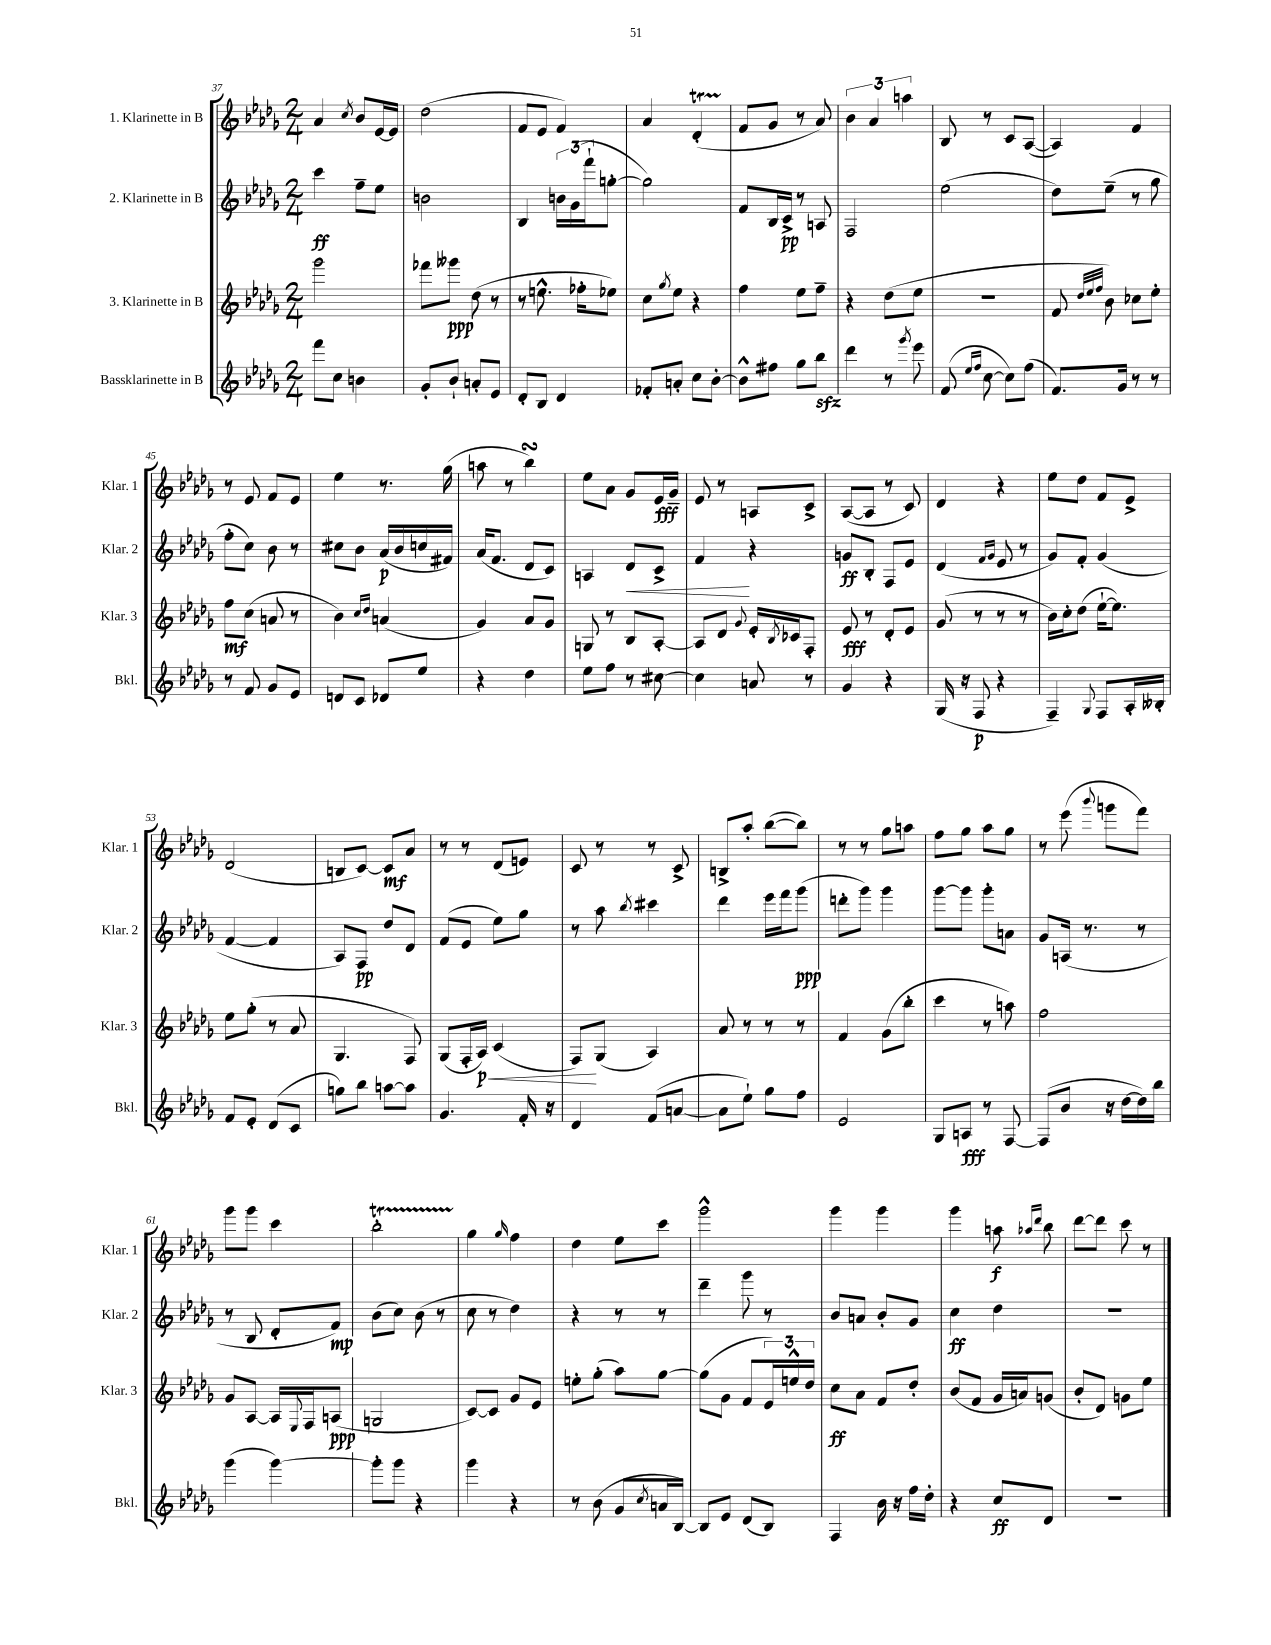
<<
\new StaffGroup <<
\new Staff = "s0" \with { instrumentName = "1. Klarinette in B" shortInstrumentName = "Klar. 1" } {
    \clef treble \key des \major \numericTimeSignature \time 2/4
    aes'4 \acciaccatura { c''8 } bes'8 ees'16~ ees'16 |
    des''2( |
    f'8 ees'8 f'4) |
    aes'4 des'4-.\startTrillSpan( |
    f'8\stopTrillSpan ges'8 r8 aes'8) |
    \tuplet 3/2 { bes'4 aes'4 a''4 } |
    bes8 r8 c'8 aes8~( |
    aes4) f'4 |
    r8 ees'8 f'8 ees'8 |
    ees''4 r8. ges''16( |
    a''8 r8 bes''4\turn) |
    ees''8 aes'8 ges'8 ees'16\fff ges'16-- |
    ees'8 r8 a8 c'8-> |
    aes8~( aes8 r8 c'8) |
    des'4 r4 |
    ees''8 des''8 f'8 ees'8-> |
    des'2( |
    b8 c'8~) c'8\mf aes'8 |
    r8 r8 des'8( e'8) |
    c'8 r8 r8 c'8-> |
    b8-> aes''8-. bes''8~( bes''8) |
    r8 r8 ges''8 a''8 |
    f''8 ges''8 aes''8 ges''8 |
    r8 ees'''8( \appoggiatura { bes'''8 } g'''8 f'''8) |
    ges'''8 ges'''8 c'''4 |
    bes''2-.\startTrillSpan |
    ges''4\stopTrillSpan \grace { ges''16 } f''4 |
    des''4 ees''8 c'''8 |
    ges'''2-^ |
    ges'''4 ges'''4 |
    ges'''4 a''8\f \grace { aes''16 des'''16 } bes''8 |
    des'''8~ des'''8 c'''8 r8 \bar "|." |
}
\new Staff = "s1" \with { instrumentName = "2. Klarinette in B" shortInstrumentName = "Klar. 2" } {
    \clef treble \key des \major \numericTimeSignature \time 2/4
    c'''4\ff f''8-- ees''8 |
    b'2 |
    bes4 \tuplet 3/2 { b'16 ges'16( f'''16-! } g''8~-. |
    g''2) |
    f'8 bes16 c'16->\pp r8 a8 |
    f2 |
    ees''2( |
    des''8) ees''8--( r8 ges''8 |
    f''8-. c''8) bes'8 r8 |
    cis''8 bes'8 aes'16\p( bes'16 c''16 fis'16) |
    aes'16( f'8. des'8 c'8) |
    a4 des'8\< c'8-> |
    f'4\! r4 |
    g'8\ff bes8-. f8 ees'8 |
    des'4( \grace { f'16 ges'16 } ees'8 r8 |
    ges'8) f'8-. ges'4( |
    f'4~ f'4 |
    aes8) f8\pp des''8 des'8 |
    f'8( ees'8 ees''8) ges''8 |
    r8 aes''8 \acciaccatura { bes''8 } cis'''4 |
    des'''4 ees'''16 f'''16 ges'''8\ppp( |
    d'''8-. ges'''8) ges'''4 |
    ges'''8~ ges'''8 ges'''8-. a'8 |
    ges'8 a16( r8. r8 |
    r8 bes8 des'8-. f'8\mp) |
    bes'8( c''8) bes'8( r8 |
    c''8 r8 des''4) |
    r4 r8 r8 |
    des'''4-- ges'''8 r8 |
    bes'8 a'8 bes'8-. ges'8 |
    c''4\ff des''4 |
    r2 \bar "|." |
}
\new Staff = "s2" \with { instrumentName = "3. Klarinette in B" shortInstrumentName = "Klar. 3" } {
    \clef treble \key des \major \numericTimeSignature \time 2/4
    ges'''2 |
    fes'''8 geses'''8\ppp des''8( r8 |
    r8 e''8.-^ fes''16-. ees''8) |
    c''8 \acciaccatura { ges''8 } ees''8 r4 |
    f''4 ees''8 f''8-- |
    r4 des''8( ees''8 |
    R2 |
    f'8 \grace { des''32 ees''32 f''32 } bes'8) ces''8 ees''8-. |
    f''8\mf c''8( a'8 r8 |
    bes'4) \grace { c''16 des''16 } a'4( |
    ges'4) aes'8 ges'8 |
    g8 r8 bes8 aes8~-. |
    aes8 des'8 \appoggiatura { ges'8 } ees'16-. \acciaccatura { bes8 } ces'16 f8-. |
    ees'8\fff r8 des'8-. ees'8 |
    ges'8( r8 r8 r8 |
    bes'16) c''16-. des''8( ees''16~-! ees''8.) |
    ees''8 ges''8-.( r8 aes'8 |
    ges4. f8) |
    ges8( f16-. aes16\p\<) c'4( |
    f8\!) ges8( aes4) |
    aes'8 r8 r8 r8 |
    f'4 ges'8( bes''8-. |
    c'''4 r8 a''8) |
    f''2 |
    ges'8 aes8~ aes16 \appoggiatura { ees8 } f16 a8\ppp( |
    g2 |
    c'8~) c'8 ges'8 ees'8 |
    e''8-. ges''8-.( aes''8) ges''8~ |
    ges''8( ges'8 f'8 \tuplet 3/2 { ees'16) e''16-^ des''16 } |
    c''8\ff aes'8 f'8 des''8-. |
    bes'8( f'8 ges'16 a'16) g'8( |
    bes'8-. des'8) g'8 ees''8 \bar "|." |
}
\new Staff = "s3" \with { instrumentName = "Bassklarinette in B" shortInstrumentName = "Bkl." } {
    \clef treble \key des \major \numericTimeSignature \time 2/4
    f'''8 c''8 b'4 |
    ges'8-. bes'8-! a'8-. ees'8 |
    des'8-. bes8 des'4 |
    fes'8-. a'8-. c''8 bes'8~-. |
    bes'8-^ fis''8 ges''8 bes''8\sfz |
    des'''4 r8 \acciaccatura { ges'''8 } ees'''8 |
    f'8( \grace { ees''16 f''16 } c''8~ c''8) f''8( |
    f'8.) ges'16 r8 r8 |
    r8 f'8 ges'8 ees'8 |
    d'8 c'8 des'8 ees''8 |
    r4 des''4 |
    ees''8 f''8 r8 cis''8~ |
    cis''4 a'8 r8 |
    ges'4 r4 |
    ges16( r16 f8\p r4 |
    f4--) \appoggiatura { ges8 } f8 aes16-. beses16-. |
    f'8 ees'8-. des'8( c'8 |
    g''8) bes''8 a''8~ a''8 |
    ges'4. f'16-. r16 |
    des'4 f'8( a'8~ |
    a'8 ees''8-!) ges''8 f''8 |
    ees'2 |
    ges8 a8\fff r8 f8~ |
    f8( bes'8 r16 des''16~ des''16) bes''16 |
    ges'''4( ges'''4~) |
    ges'''8-. ges'''8 r4 |
    ges'''4 r4 |
    r8 bes'8( ges'8 \acciaccatura { c''8 } a'16 bes16~) |
    bes8 ees'8 des'8( bes8) |
    f4 bes'16 r16 f''16 des''16-. |
    r4 c''8\ff des'8 |
    R2 \bar "|." |
}
>>
>>
\layout { \context { \Score currentBarNumber = #37 } }
